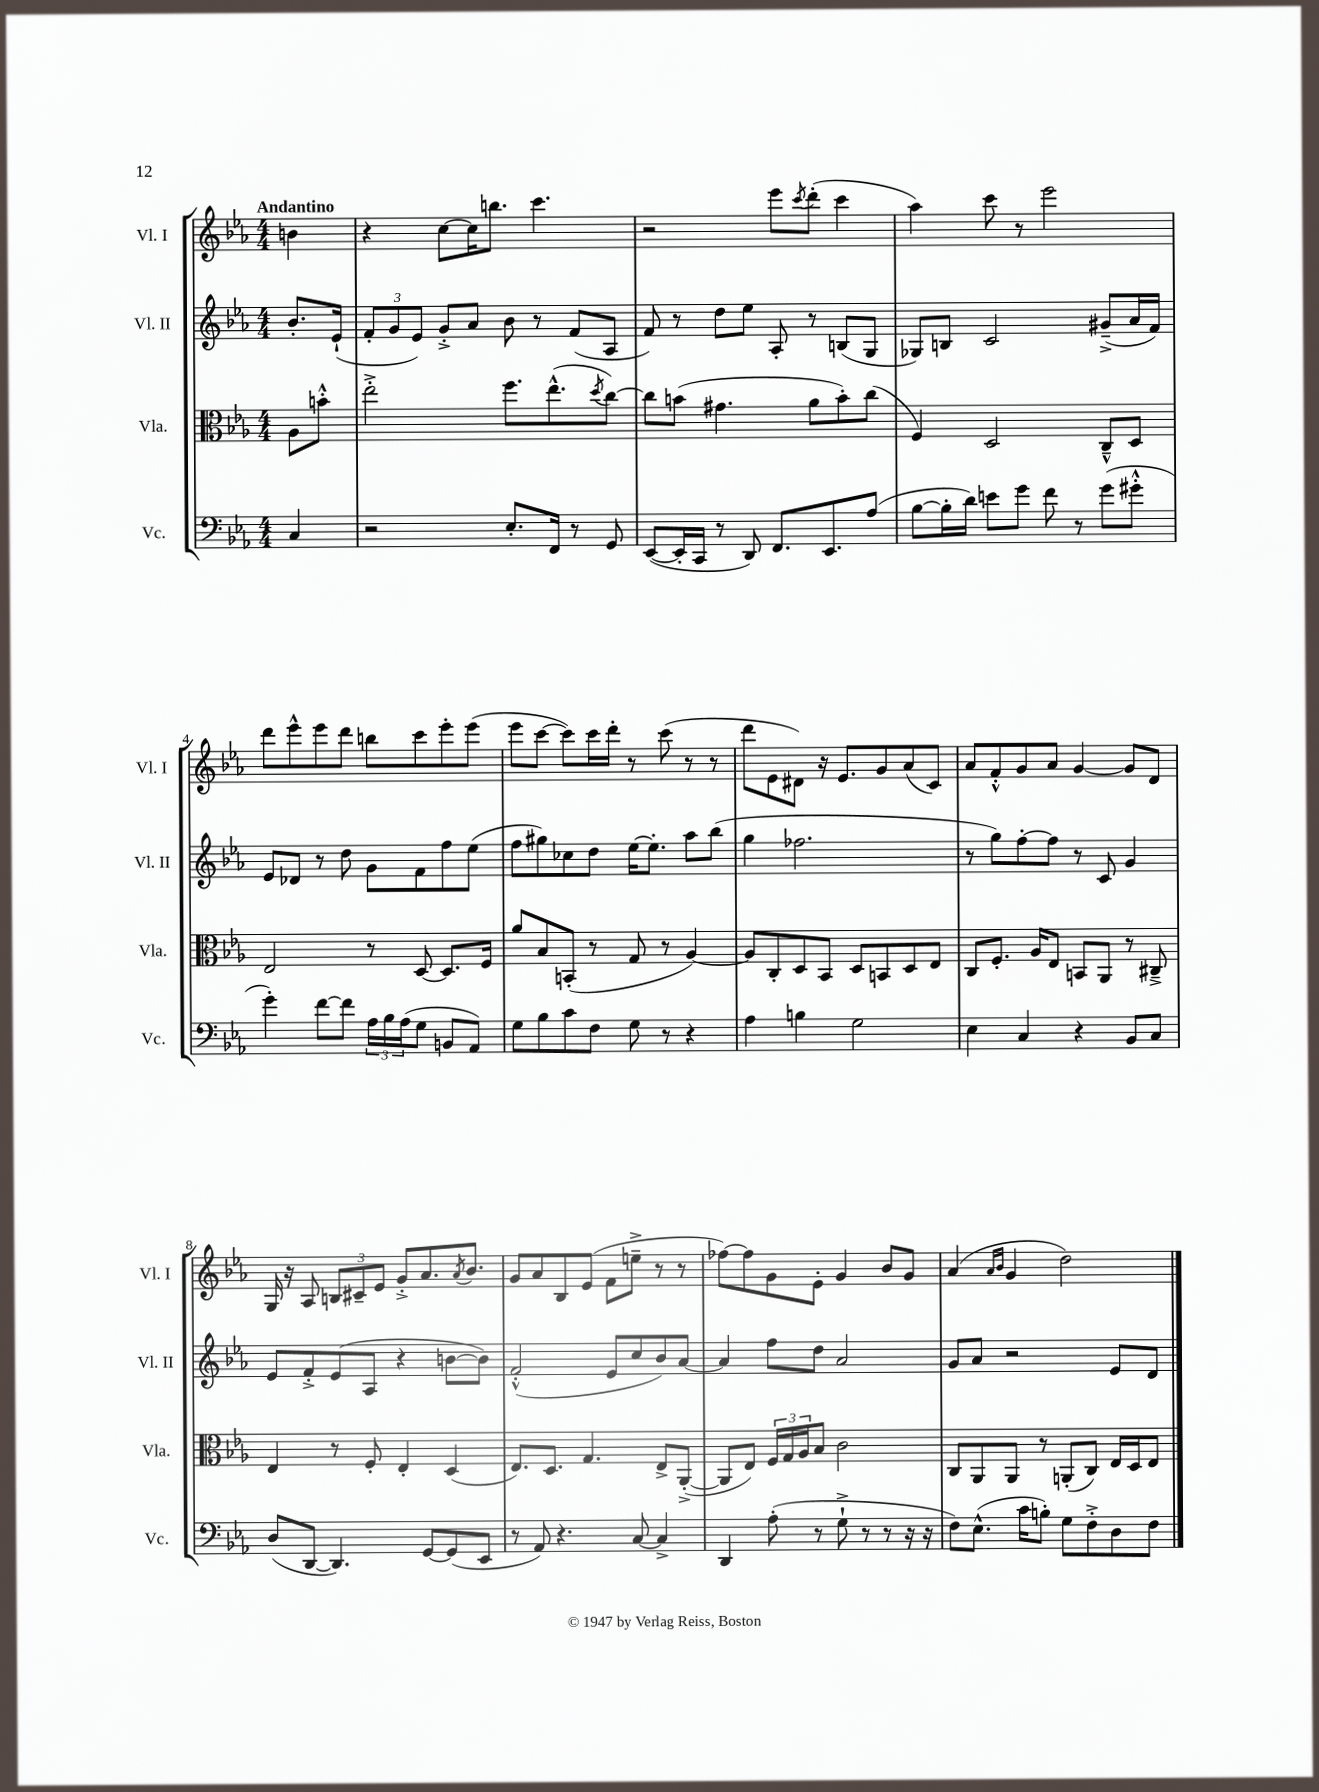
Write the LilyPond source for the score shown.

<<
\new StaffGroup <<
\new Staff = "s0" \with { instrumentName = "Vl. I" shortInstrumentName = "Vl. I" } {
    \clef treble \key ees \major \numericTimeSignature \time 4/4 \partial 4 \tempo "Andantino"
    b'4 |
    r4 c''8~ c''16 b''8. c'''4. |
    r2 ees'''8 \acciaccatura { c'''8 } d'''8-.( c'''4 |
    aes''4) c'''8 r8 ees'''2 |
    d'''8 ees'''8-^ ees'''8 d'''8 b''8 c'''8 ees'''8-. ees'''8( |
    ees'''8 c'''8~ c'''8) c'''16 d'''16-. r8 c'''8( r8 r8 |
    d'''8 ees'8 dis'8) r16 ees'8. g'8 aes'8( c'8) |
    aes'8 f'8-.-^ g'8 aes'8 g'4~ g'8 d'8 |
    g16 r16 aes8 \tuplet 3/2 { b8 cis'8-- ees'8 } g'8-.-> aes'8. \acciaccatura { aes'8 } bes'8. |
    g'8 aes'8 bes8 ees'8( f'8 e''8---> r8 r8 |
    fes''8~) fes''8 g'8 ees'8-. g'4 bes'8 g'8 |
    aes'4( \grace { aes'16 bes'16 } g'4 d''2) \bar "|." |
}
\new Staff = "s1" \with { instrumentName = "Vl. II" shortInstrumentName = "Vl. II" } {
    \clef treble \key ees \major \numericTimeSignature \time 4/4 \partial 4
    bes'8.-. ees'16-!( |
    \tuplet 3/2 { f'8-. g'8 ees'8) } g'8-.-> aes'8 bes'8 r8 f'8( aes8 |
    f'8) r8 d''8 ees''8 aes8-. r8 b8( g8 |
    ges8) b8 c'2 gis'8--->( aes'16 f'16) |
    ees'8 des'8 r8 d''8 g'8 f'8 f''8 ees''8( |
    f''8 gis''8) ces''8 d''8 ees''16~ ees''8.-. aes''8 bes''8( |
    g''4 fes''2. |
    r8 g''8) f''8~-. f''8 r8 c'8 g'4 |
    ees'8 f'8-.-> ees'8( aes8 r4 b'8~ b'8) |
    f'2-.-^( ees'8 c''8 bes'8) aes'8~ |
    aes'4 f''8 d''8 aes'2 |
    g'8 aes'8 r2 ees'8 d'8 \bar "|." |
}
\new Staff = "s2" \with { instrumentName = "Vla." shortInstrumentName = "Vla." } {
    \clef alto \key ees \major \numericTimeSignature \time 4/4 \partial 4
    aes8 b'8-.-^ |
    ees''2-.-> f''8. ees''8.-^( \acciaccatura { d''8 } c''8~) |
    c''8 b'8( gis'4. aes'8 b'8-.) c''8( |
    f4) d2 c8---^ d8 |
    ees2 r8 d8~ d8. f16 |
    aes'8 bes8 b,8-.( r8 g8 r8 aes4~) |
    aes8 c8-. d8 bes,8 d8 b,8 d8 ees8 |
    c8 f8.-. aes16 ees8 b,8 aes,8 r8 cis8---> |
    ees4 r8 f8-. ees4-. d4( |
    ees8.) d8. g4. ees8-> aes,8~-.->( |
    aes,8 ees8) \tuplet 3/2 { f16 g16 aes16 } bes8 c'2 |
    c8 aes,8 aes,8 r8 a,8-.( c8) ees16 d16 ees8 \bar "|." |
}
\new Staff = "s3" \with { instrumentName = "Vc." shortInstrumentName = "Vc." } {
    \clef bass \key ees \major \numericTimeSignature \time 4/4 \partial 4
    c4 |
    r2 ees8.-. f,16 r8 g,8 |
    ees,8~( ees,16-. c,16 r8 d,8) f,8. ees,8. aes8( |
    bes8~ bes16-. d'16) e'8 g'8 f'8 r8 g'8( gis'8-.-^ |
    g'4-.) f'8~ f'8 \tuplet 3/2 { aes16 bes16 aes16( } g8 b,8 aes,8) |
    g8 bes8 c'8 f8 g8 r8 r4 |
    aes4 b4 g2 |
    ees4 c4 r4 bes,8 c8 |
    d8( d,8~ d,4.) g,8~ g,8( ees,8 |
    r8 aes,8) r4. c8~ c4-> |
    d,4 aes8-.( r8 g8-!-> r8 r8 r16 r16 |
    f8) ees8.-^( c'16 b8-.) g8 f8-.-> d8 f8 \bar "|." |
}
>>
>>
